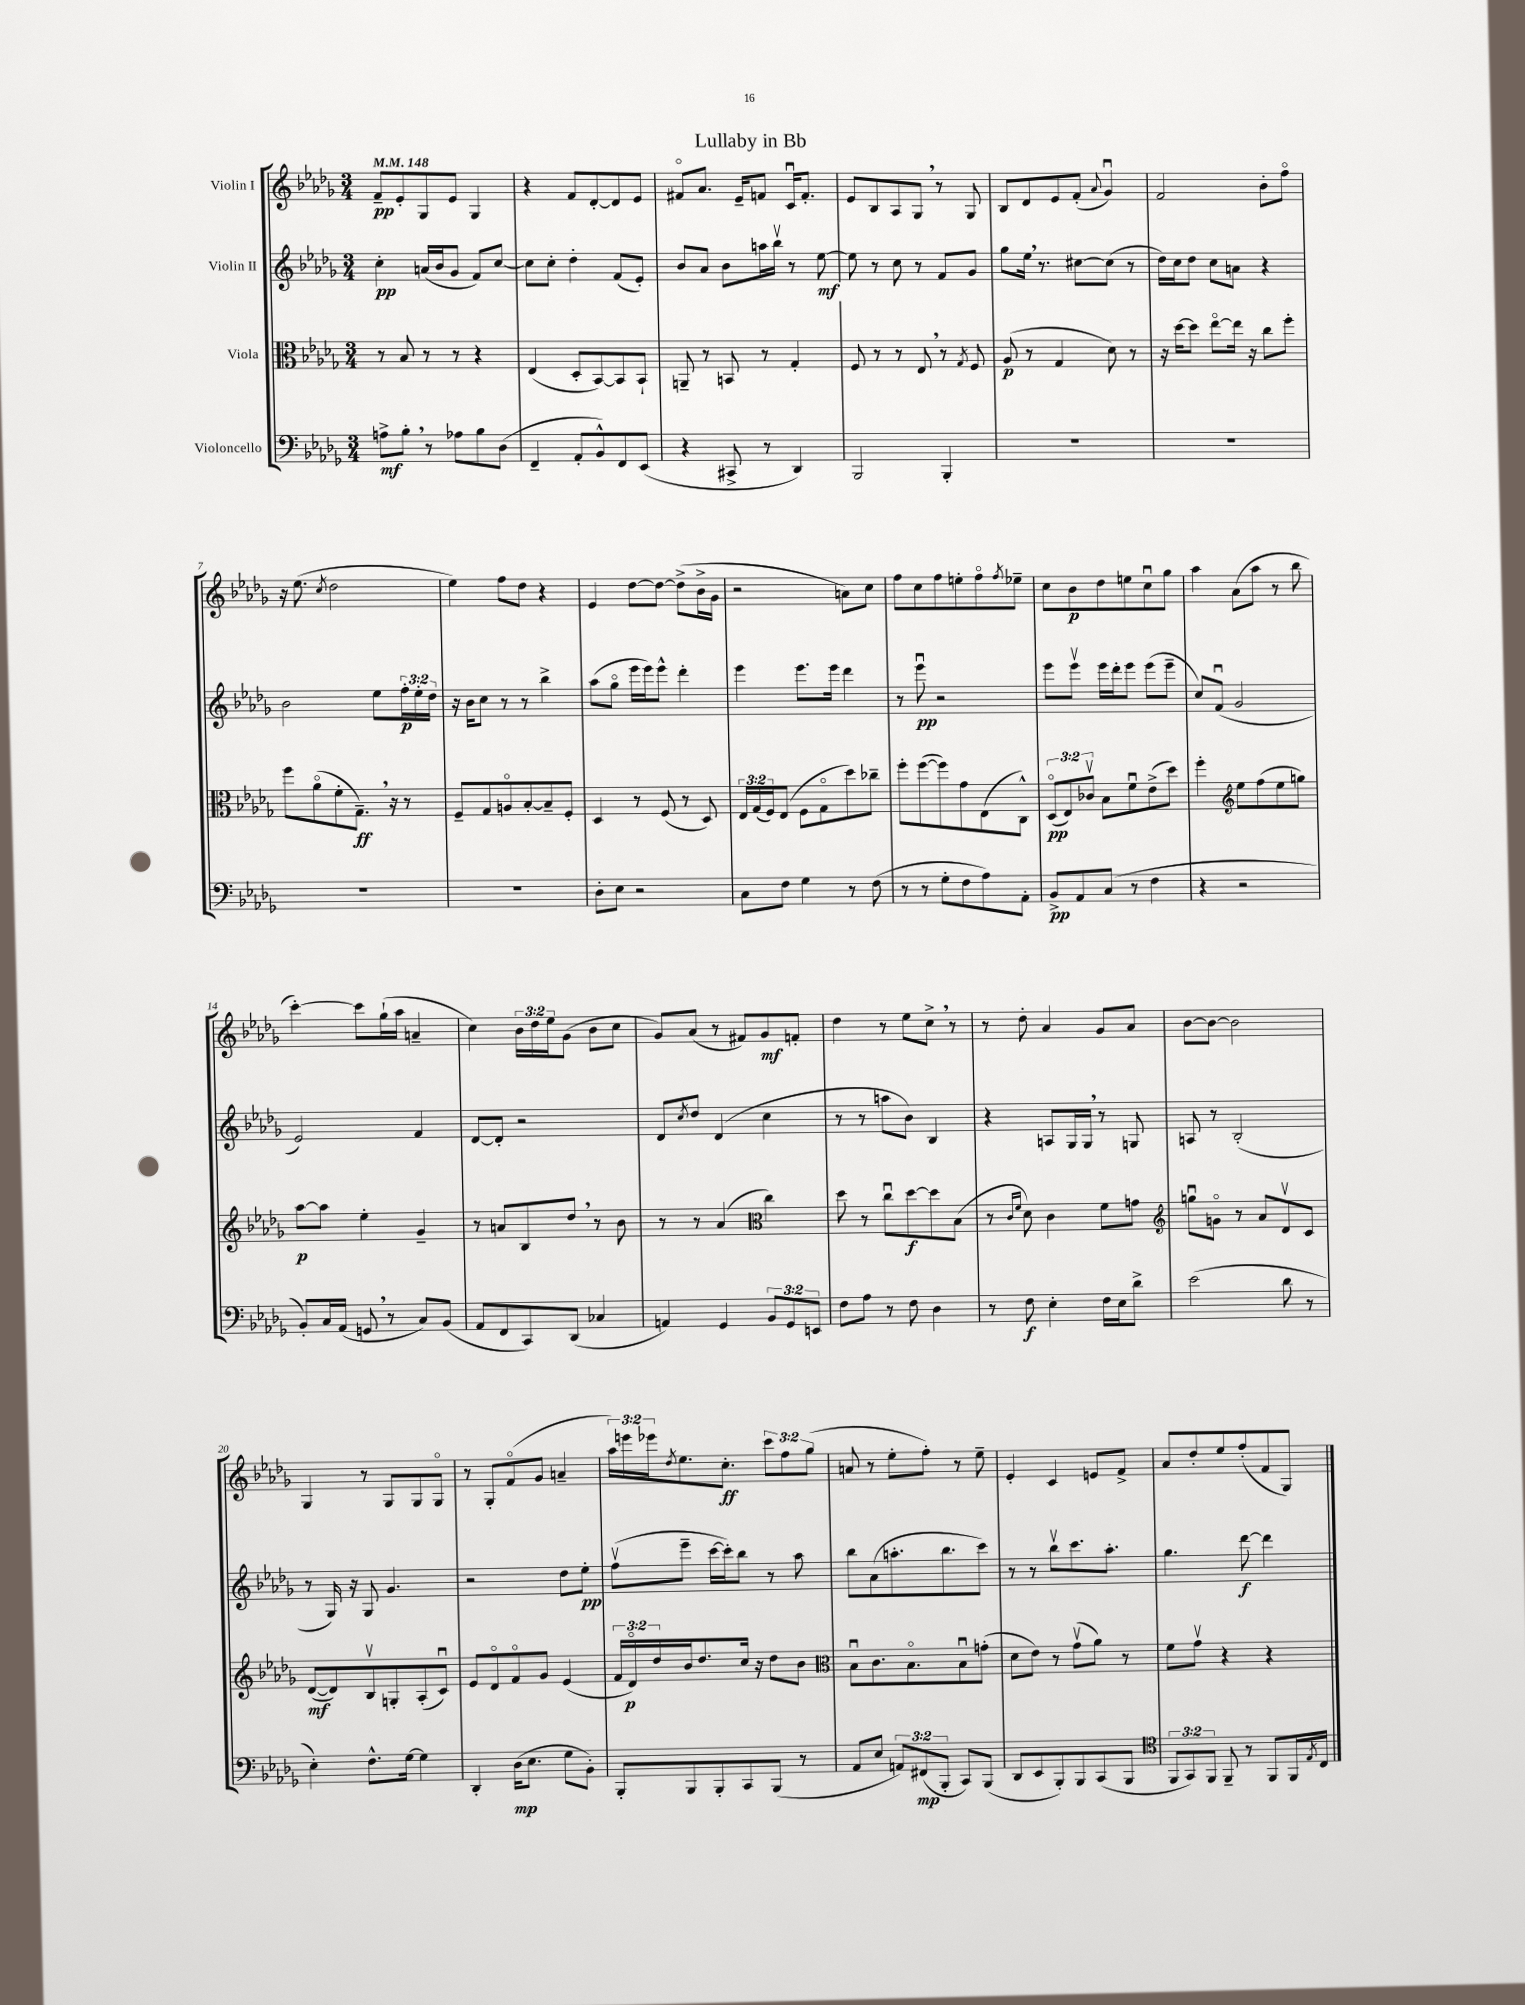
\header { title = "Lullaby in Bb" }
<<
\new StaffGroup <<
\new Staff = "s0" \with { instrumentName = "Violin I" } {
    \clef treble \key des \major \numericTimeSignature \time 3/4 \override Staff.TupletNumber.text = #tuplet-number::calc-fraction-text \tempo 4 = 148
    f'8--\pp ees'8-. ges8 ees'8 ges4 |
    r4 f'8 des'8~-. des'8 ees'8 |
    fis'8\flageolet aes'8. ees'16-- f'8 c'16\downbow f'8.-. |
    ees'8 bes8 aes8 ges8 \breathe r8 ges8 |
    bes8 des'8 ees'8 f'8-.( \appoggiatura { aes'8 } ges'4\downbow) |
    f'2 bes'8-. f''8\flageolet |
    r16 ees''8.( \acciaccatura { c''8 } des''2 |
    ees''4) f''8 des''8 r4 |
    ees'4 des''8~ des''8~ des''8->( bes'16-> ges'16 |
    r2 a'8) c''8 |
    f''8 c''8 f''8 e''8-. f''8\flageolet \acciaccatura { f''8 } ees''8-- |
    c''8 bes'8\p des''8 e''8 c''8\downbow ges''8 |
    aes''4 aes'8( aes''8 r8 bes''8 |
    c'''4~-.) c'''8 ges''16-!( aes''16 a'4-- |
    c''4) \tuplet 3/2 { bes'16 des''16 ees''16 } ges'8( bes'8 c''8 |
    ges'8) aes'8( r8 fis'8) ges'8\mf f'8-. |
    des''4 r8 ees''8 c''8-> \breathe r8 |
    r8 des''8-. aes'4 ges'8 aes'8 |
    bes'8~ bes'8~ bes'2 |
    ges4 r8 ges8 ges8 ges8\flageolet |
    r8 ges8-. f'8\flageolet( ges'8 a'4-- |
    \tuplet 3/2 { aes''16) e'''16 ees'''16 } \acciaccatura { des''8 } ees''8. c''8.-.\ff \tuplet 3/2 { c'''8 f''8 ges''8( } |
    a'8 r8 ees''8-. f''8-.) r8 ees''8-- |
    ees'4-. c'4 e'8 f'8-> |
    aes'8 des''8-. ees''8 f''8-.( f'8 ges8) \bar "|." |
}
\new Staff = "s1" \with { instrumentName = "Violin II" } {
    \clef treble \key des \major \numericTimeSignature \time 3/4 \override Staff.TupletNumber.text = #tuplet-number::calc-fraction-text
    c''4-.\pp a'16( bes'16 ges'8 f'8) c''8~ |
    c''8 c''8-. des''4-. f'8( ees'8-.) |
    bes'8 aes'8 bes'8 a''16 bes''16\upbow r8 ees''8~\mf |
    ees''8 r8 c''8 r8 f'8 ges'8 |
    ges''8 ees''16 \breathe r8. cis''8~ cis''8( r8 |
    des''16) c''16 des''8 c''8 a'8 r4 |
    bes'2 ees''8 \tuplet 3/2 { f''16-.\p ees''16-. des''16 } |
    r16 bes'16 c''8 r8 r8 bes''4-> |
    aes''8( ges''8\flageolet ees'''16 ees'''16) ees'''8-^ des'''4-. |
    ees'''4 ees'''8. ees'''16 des'''4 |
    r8 ees'''8\downbow\pp r2 |
    ees'''8 ees'''8\upbow ees'''16 des'''16-. ees'''8 ees'''8( ees'''8-- |
    c''8) f'8\downbow( ges'2 |
    ees'2) f'4 |
    des'8~ des'8-. r2 |
    des'8 \acciaccatura { c''8 } des''8 des'4( c''4 |
    r8 r8 a''8 bes'8) bes4 |
    r4 a8 ges16 ges16 \breathe r8 g8 |
    a8 r8 bes2-.( |
    r8 ges16) r16 ges8 ges'4. |
    r2 des''8 ees''8-.\pp |
    f''8\upbow( ees'''8-- c'''16~ c'''16-.) bes''8 r8 aes''8 |
    bes''8 aes'8( a''8.-. bes''8. c'''8) |
    r8 r8 bes''8\upbow c'''8. aes''8.-. |
    ges''4. des'''8~\f des'''4 \bar "|." |
}
\new Staff = "s2" \with { instrumentName = "Viola" } {
    \clef alto \key des \major \numericTimeSignature \time 3/4 \override Staff.TupletNumber.text = #tuplet-number::calc-fraction-text
    r8 bes8 r8 r8 r4 |
    ees4( des8-. bes,8~) bes,8 bes,8-! |
    a,8-- r8 b,8 r8 ges4-. |
    f8 r8 r8 ees8 \breathe r8 \acciaccatura { ges8 } f8 |
    aes8\p( r8 ges4 des'8) r8 |
    r16 des''16~ des''8 ees''8~\flageolet ees''16 r16 c''8 f''8-. |
    f''8 aes'8\flageolet( f'8-. ges8.--\ff) \breathe r16 r8 |
    f8-- ges8 a8\flageolet bes8~-. bes8-- f8-. |
    des4 r8 f8( r8 des8) |
    \tuplet 3/2 { ees16 ges16( f16) } ees8( f8 ges8\flageolet des''8) ces''8-- |
    f''8-. f''8~( f''8) ges'8 ees8( c8-^) |
    \tuplet 3/2 { des8\flageolet\pp( ees8) ces'8\upbow } bes8 f'8\downbow ees'8->( des''8) |
    f''4-. \clef treble ees''8 f''8( ees''8 g''8) |
    aes''8~\p aes''8 ees''4-. ges'4-- |
    r8 a'8 bes8 des''8 \breathe r8 bes'8 |
    r8 r8 aes'4( \clef alto c''4) |
    des''8 r8 c''8\downbow des''8~\f des''8 bes8( |
    r8 \grace { c'16 f'16 } des'8) c'4 f'8 g'8 |
    \clef treble g''8\downbow g'8\flageolet r8 aes'8 des'8\upbow c'8 |
    des'8~\mf( des'8) bes8\upbow g8-. aes8-.( c'8\downbow) |
    ees'8 des'8\flageolet f'8\flageolet ges'8 ees'4( |
    \tuplet 3/2 { f'16 des'16\flageolet\p) des''16 } bes'16 des''8. c''16 r16 des''8 bes'8 |
    \clef alto bes8\downbow c'8. bes8.\flageolet bes8\downbow g'8-.( |
    des'8 ees'8) r8 ges'8\upbow( aes'8) r8 |
    f'8 ges'8\upbow r4 r4 \bar "|." |
}
\new Staff = "s3" \with { instrumentName = "Violoncello" } {
    \clef bass \key des \major \numericTimeSignature \time 3/4 \override Staff.TupletNumber.text = #tuplet-number::calc-fraction-text
    a8->\mf bes8-. \breathe r8 aes8 bes8 des8( |
    f,4-- aes,8-. bes,8-^) f,8 ees,8( |
    r4 cis,8-> r8 des,4) |
    bes,,2 bes,,4-. |
    R2. |
    R2. |
    R2. |
    R2. |
    des8-. ees8 r2 |
    c8 f8 ges4 r8 f8( |
    r8 r8 ges8-. f8 aes8) aes,8-. |
    bes,8->\pp aes,8 c8( r8 f4 |
    r4 r2 |
    bes,8-.) c16 aes,16( g,8 \breathe r8 c8) bes,8( |
    aes,8 f,8 c,8) des,8( ces4 |
    a,4) ges,4 \tuplet 3/2 { bes,8 ges,8 e,8 } |
    f8 aes8 r8 f8 des4 |
    r8 f8\f ees4-. f16 ees16 des'8-> |
    ees'2( des'8 r8 |
    ees4-.) f8.-^ ges16~ ges4 |
    des,4-. des16\mp( ees8. ges8 bes,8-.) |
    bes,,8-. bes,,8 bes,,8-. c,8 bes,,8( r8 |
    aes,8 ees8 \tuplet 3/2 { a,8) fis,8\mp( bes,,8-. } c,8) bes,,8( |
    des,8 ees,8 bes,,8-.) bes,,8 c,8( bes,,8 |
    \clef tenor \tuplet 3/2 { f,8 ges,8) f,8 } f,8-- r8 f,8 f,16 \acciaccatura { ees8 } c16 \bar "|." |
}
>>
>>
